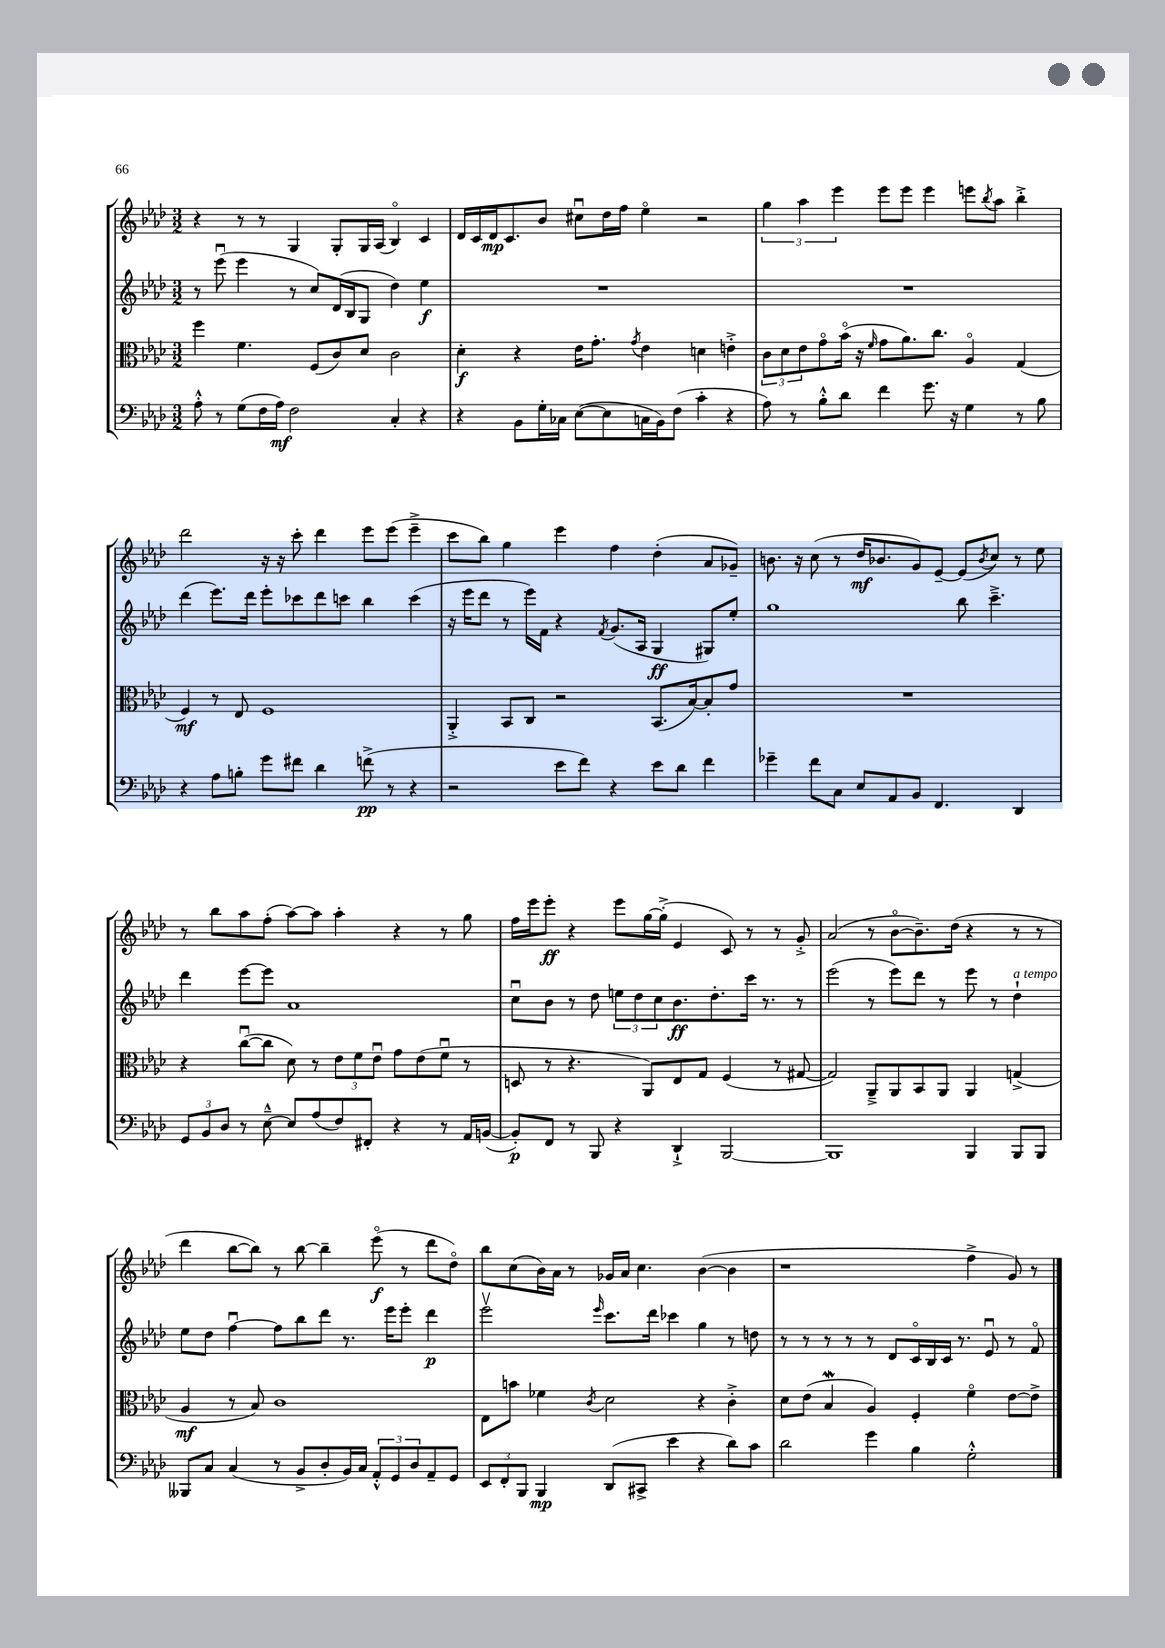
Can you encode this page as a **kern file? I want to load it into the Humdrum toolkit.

**kern	**kern	**kern	**kern
*staff4	*staff3	*staff2	*staff1
*clefF4	*clefC3	*clefG2	*clefG2
*k[b-e-a-d-]	*k[b-e-a-d-]	*k[b-e-a-d-]	*k[b-e-a-d-]
*M3/2	*M3/2	*M3/2	*M3/2
8A-'^^\	4ff\	8r	4r
8r	.	(8eee-u\	.
(8G\L	4.f\	4eee-\	8r
16F\L	.	.	8r
16A-\JJ)	.	.	.
2F\	.	8r	4G/
.	(8F/L	8cc/L)	.
.	8c/)	(16d-/L	8G'/L
.	.	16B-/J	.
.	8d-/J	8G/J	16G/L
.	.	.	(16A-/JJ
4C'/	2c\	4dd-\)	4B-o/)
4r	.	4ee-\	4c/
=	=	=	=
4r	4d-'\	1.r	16d-/LL
.	.	.	16c/
.	.	.	16d-/J
.	.	.	8.c/
8BB-\L	4r	.	.
16G'\L	.	.	8b-/J
16C-\JJ	.	.	.
([8E-\L	16e-\LK	.	8cc#u\L
.	8.g'\J	.	.
8E-\]	.	.	16dd-\L
.	.	.	16ff\JJ
.	8qg/	.	.
16C\L	4e-\	.	4ee-o\
16BB-\J)	.	.	.
(8F\J	.	.	.
4c'\	4d\	.	2r
4r	4e'^\	.	.
=	=	=	=
8A-\)	12c\L	1.r	6gg\
.	12d-\	.	.
8r	.	.	.
.	12e-\	.	6aa-\
8B-'^^\L	8go\	.	.
.	.	.	6eee-\
8d-\J	(16b-o\Jk	.	.
.	16r	.	.
.	16qqf/	.	.
4f\	8g\L	.	8eee-\L
.	8.a-\)	.	8eee-\J
8.g\	.	.	4eee-\
.	8.cc\J	.	.
16r	.	.	.
4G\	4A-o/	.	8eee\L
.	.	.	8qbb-/
.	.	.	8aa-\J
8r	(4G/	.	4bb-'^\
8B-\	.	.	.
=	=	=	=
4r	4F/)	(4ddd-\	2ddd-\
8A-\L	8r	8.eee-\L)	.
8B'\J	8E-/	.	.
.	.	16ddd-\Jk	.
8g\L	1F	8eee-'\L	16r
.	.	.	16r
8f#\J	.	8ccc-\	8ccc'\
4d-\	.	8ddd-\	4ddd-\
.	.	8ccc\J	.
(8f^\	.	4bb-\	8eee-\L
8r	.	.	(8eee-\J
4r	.	(4ccc\	4eee-~^\
=	=	=	=
2r	4AA-'^/	16r	8ccc\L
.	.	16eee-\LK	.
.	.	8ddd-\J	8bb-\J)
.	8BB-/L	8r	4gg\
.	8C/J	16eee-\LL)	.
.	.	16f\JJ	.
8e-\L	2r	4r	4eee-\
8f\J)	.	.	.
.	.	8qf/	.
4r	.	(8.g/L	4ff\
.	.	16A-/Jk	.
8e-\L	(8.BB-/L	4G/	(4dd-'\
8d-\J	.	.	.
.	[16B-/k)	.	.
4f\	8B-'/]	8G#/L)	8a-/L
.	8g/J	8ee-'/J	8g-~/J)
=	=	=	=
4g-~\	1.r	1gg	8.b\
.	.	.	16r
8f\L	.	.	(8cc\
8C\J	.	.	8r
8E-/L	.	.	16dd-/LK
.	.	.	8.b-/
8AA-/	.	.	.
8BB-/J	.	.	8g/)
4.FF/	.	.	[8e-~/J
.	.	8bb-\	(8e-/]L
.	.	.	8qb-/
.	.	4.ccc~^\	8cc/J)
4DD-/	.	.	8r
.	.	.	8ee-\
=	=	=	=
12GG/L	4r	4ddd-\	8r
12BB-/	.	.	.
.	.	.	8bb-\L
12D-/J	.	.	.
8r	([8ccu\L	[8eee-\L	8aa-\
[8E-~^^\	8cc\]J	8eee-\]J	(8ff'\J
8E-/]L	8d-\)	1a-	[8aa-\L)
(8A-/	8r	.	8aa-\]J
8F/)	12e-\L	.	4aa-'\
.	12f\	.	.
8FF#'/J	.	.	.
.	12e-u\J	.	.
4r	8g\L	.	4r
.	(8e-\	.	.
8r	8fu\J	.	8r
16AA-/LL	8r	.	8gg\
([16BB/JJ	.	.	.
=	=	=	=
8BB'/]L)	8D/	8ccu\L	16ff\LL
.	.	.	16eee-\J
8FF/J	8r	8b-\J	8eee-'\J
8r	4.r	8r	4r
8BBB-/	.	8dd-\	.
4r	.	12ee\L	8eee-\L
.	.	12dd-\	.
.	8AA-/L)	.	[16gg\L
.	.	12cc\	.
.	.	.	(16gg'^\]JJ
4DD-`^/	8E-/	8.b-\	4e-/
.	8G/J	.	.
.	.	8.dd-'\	.
[2BBB-/	(4F/	.	8c/)
.	.	16ccc\Jk	8r
.	.	8.r	.
.	8r	.	8r
.	[8G#/	8r	8g'^/
=	=	=	=
1BBB-]	2G#/])	(2eee-\	(2a-/
.	8AA-~^/L	8r	8r
.	8AA-/	8eee-\L)	[8b-o\L
.	8BB-/	8ddd-\J	8.b-~\])
.	8AA-/J	8r	.
.	.	.	(16dd-\Jk
4BBB-/	4AA-/	8eee-\	4r
.	.	8r	.
8BBB-/L	(4G^/	4dd-`\	8r
8BBB-/J	.	.	8r
=	=	=	=
8BBB--/L	4A-/	8ee-\L	4ddd-\
8C/J	.	8dd-\J	.
(4C/	8r	[4ffu\	[8bb-\L
.	8B-/)	.	8bb-\]J)
8r	1c	8ff\]L	8r
8BB-^/L	.	8bb-\	[8bb-\
8D-'/	.	8ddd-\J	4bb-~\]
16BB-/L)	.	8.r	.
16C/JJ	.	.	.
12AA-'^^/L	.	.	(8eee-o\
.	.	16eee-\LK	.
12GG/	.	.	.
.	.	8eee-'\J	8r
12D-/	.	.	.
8AA-~/	.	4ddd-\	8ddd-\L
8GG/J	.	.	8dd-o\J)
=	=	=	=
12EE-/L	8E-\L	2eee-v\	8bb-\L
12FF'/	.	.	.
.	8b\J	.	(8cc\
12BBB-/J	.	.	.
4BBB-/	4f-\	.	16b-\L)
.	.	.	16a-\JJ
.	.	.	8r
.	8qc/	16qqeee-/	.
(8DD-/L	2d-\	8.ccc\L	16g-/LL
.	.	.	16a-/JJ
8CC#^/J	.	.	4.cc\
.	.	16ddd-\Jk	.
4e-\	.	4ccc-\	.
4r	4r	4gg\	([4b-\
8d-\L)	4c'^\	8r	4b-\]
8c\J	.	8dd\	.
=	=	=	=
2d-\	8d-\L	8r	1r
.	(8e-\J	8r	.
.	4B-/	8r	.
.	.	8r	.
4g\	4A-/)	8r	.
.	.	8d-/L	.
4B-\	4F'/	16co/L	.
.	.	16B-/	.
.	.	16c/JJ	.
.	.	8.r	.
2G'^^\	4fo\	.	4ff^\
.	.	8e-u/	.
.	[8e-\L	8r	8g/)
.	8e-^\]J	8fo/	8r
==	==	==	==
*-	*-	*-	*-
